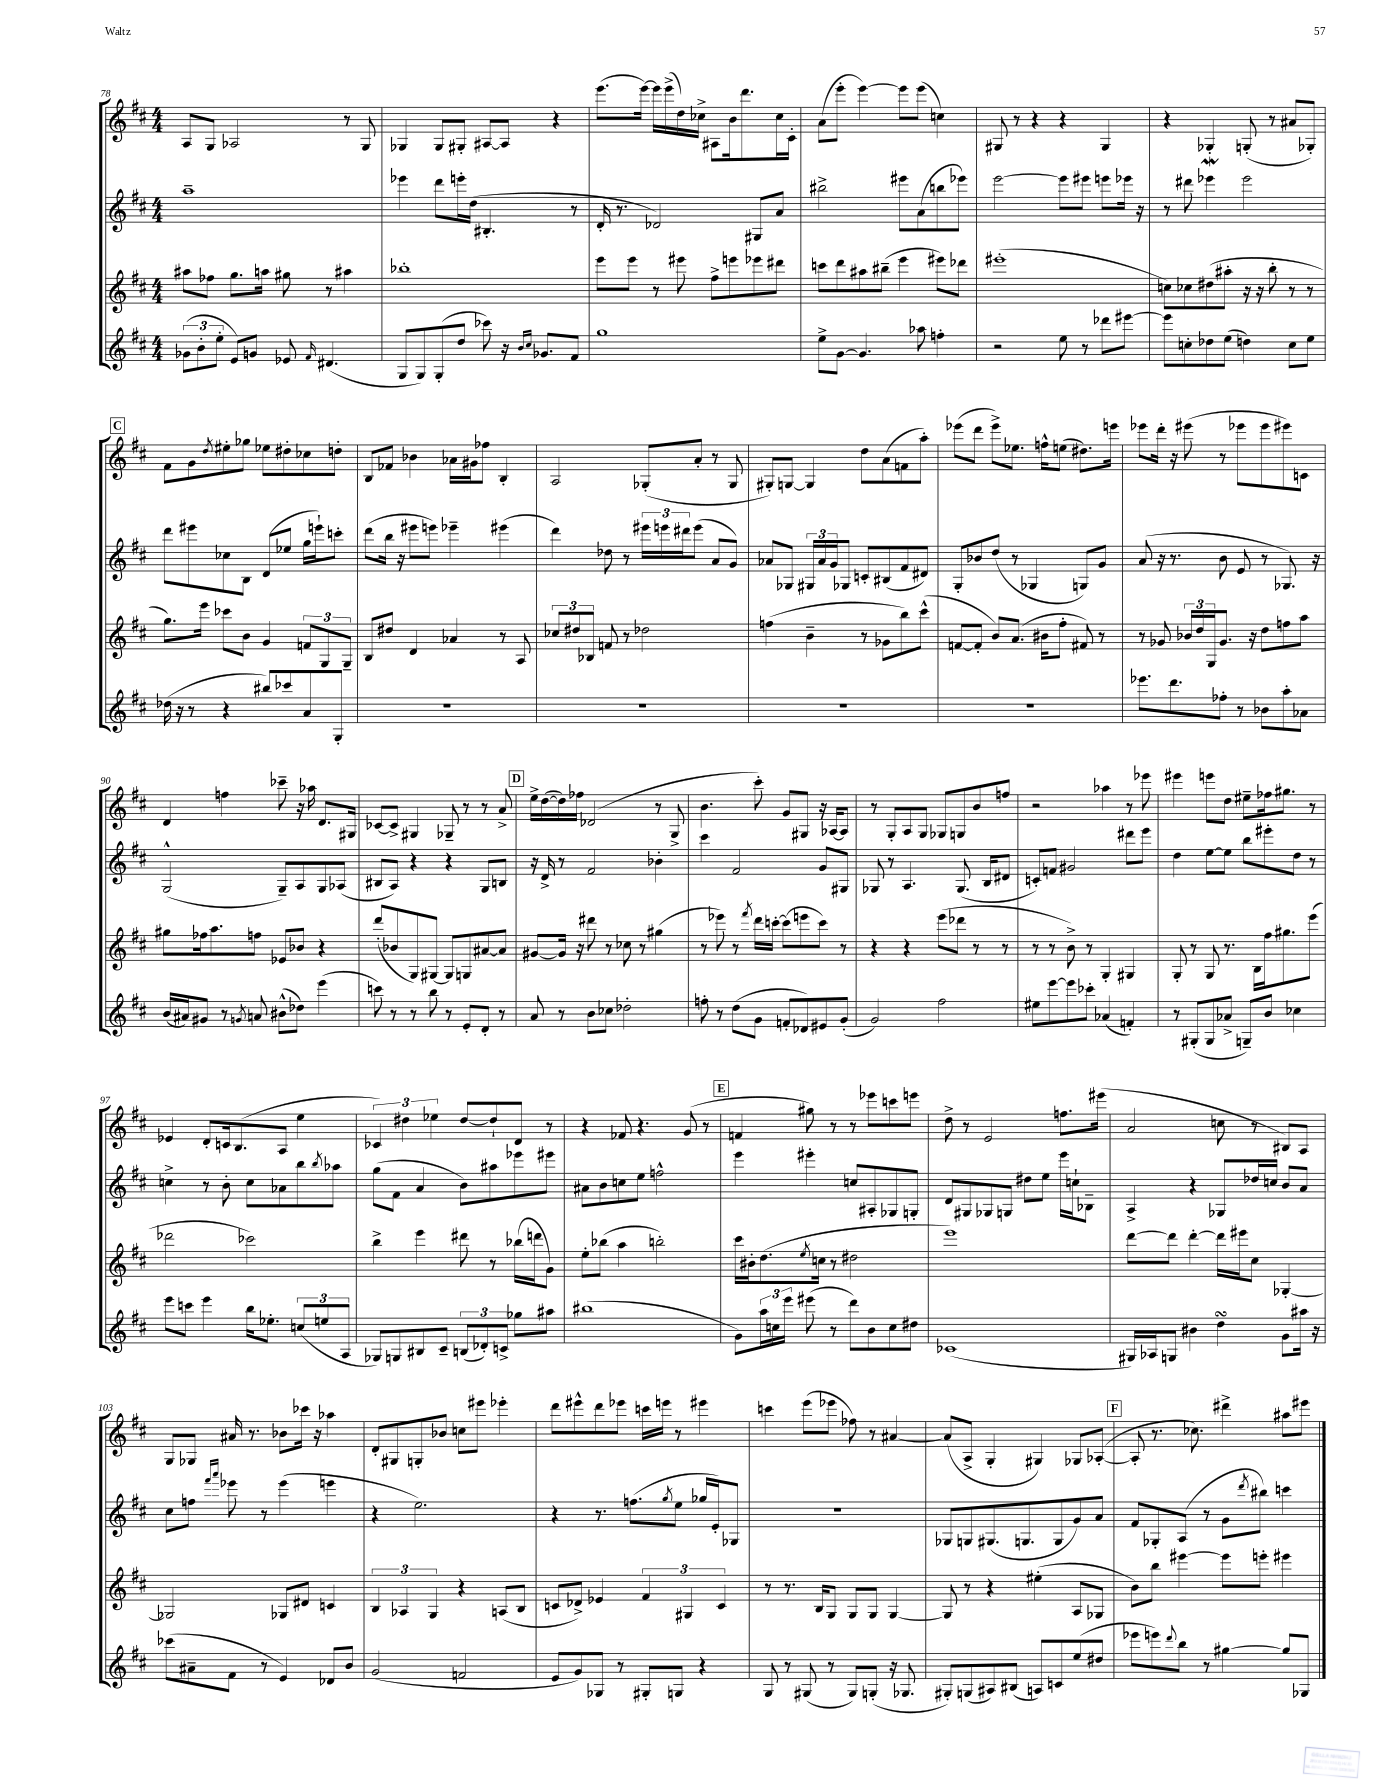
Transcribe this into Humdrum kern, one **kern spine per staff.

**kern	**kern	**kern	**kern
*part4	*part3	*part2	*part1
*staff4	*staff3	*staff2	*staff1
*clefG2	*clefG2	*clefG2	*clefG2
*k[f#c#]	*k[f#c#]	*k[f#c#]	*k[f#c#]
*M4/4	*M4/4	*M4/4	*M4/4
=78	=78	=78	=78
(12g-X\L	8aa#X\L	1aa~	8A/L
12b'\	.	.	.
.	8ff-X\J	.	8G/J
12ee'\J	.	.	.
8e/L)	8.gg\L	.	2A-X/
8gn/J	.	.	.
.	16aan\Jk	.	.
8e-X/	8gg#X\	.	.
16qqf#/	.	.	.
(4.d#X/	8r	.	.
.	4aa#X\	.	8r
.	.	.	8G/
=79	=79	=79	=79
8G/L	1bb-X'	4eee-X\	4G-X/
8G/)	.	.	.
(8G'/	.	8ddd\L	8G-/L
8dd/J	.	16eeen'\L	8G#X'/J
.	.	(16dd\JJ	.
8ccc-X\)	.	4.B#X'/	[8A#X/L
16r	.	.	8A#/J]
16qqb/LL	.	.	.
16qqcc#/JJ	.	.	.
8.g-X/L	.	.	.
.	.	.	4r
8f#/J	.	8r	.
=80	=80	=80	=80
1gg	8eee\L	16d'/	(8.eee\L
.	.	8.r	.
.	8eee\J	.	.
.	.	.	[16eee\Jk)
.	8r	2d-X/)	16eee\LL]
.	.	.	(16eee^\
.	8eee#X\	.	16dd\)
.	.	.	16cc-X^\JJ
.	8ff#^\L	.	8A#X\L
.	8eeen\	.	16b\k
.	.	.	8.ddd\
.	8eee-X\	8G#X/L	.
.	8ddd#X\J	8a/J	16cc-\L
.	.	.	16c#'\JJ
=81	=81	=81	=81
8ee^\L	8cccn\L	2bb#X^\	(8a\L
[8g\J	8ddd\	.	8eee'\J
4.g/]	8aa#X\	.	[4eee\)
.	(8bb#X~\J	.	.
.	4eee\	8eee#X\L	8eee\L]
8aa-X\	.	(8a\	(8eee\J
4ffn'\	8eee#X\L)	8bbn\	4ccn\)
.	8ddd-X\J	8eee-X\J)	.
=82	=82	=82	=82
2r	(1eee#X'	[2eee\	8G#X/
.	.	.	8r
.	.	.	4r
8ee\	.	8eee\L]	4r
8r	.	8eee#X\J	.
8ddd-X\L	.	8eeen\L	4G#/
[8eee#X\J	.	16eee-X\Jk	.
.	.	16r	.
=83	=83	=83	=83
8eee#\L]	8ccn\L)	8r	4r
8ccn'\	8cc-X\	8ddd#X\	.
8dd-X\	(8dd#X\	4eee-Xw\	4G-X'/
(8ee\J	8aa#X'\J	.	.
4ddn\)	16r	2eee-\	(8Gn'/
.	16r	.	.
.	8bb'\	.	8r
8cc\L	8r	.	8a#X/L
8ee\J	8r	.	8G-X'/J)
!!LO:LB:g=z
!!LO:REH:place=s1:t=C
=84	=84	=84	=84
(16dd-X\	8.gg\L)	8ddd\L	8f#\L
16r	.	.	.
8r	.	8eee#X\	8g\
.	16eee\Jk	.	.
.	.	.	8qdd/
4r	8ccc-X\L	8cc-X\	8ee#X'\
.	8b\J	8B\J	8gg-X\J
8bb#X/L)	4g/	(8d/L	8ee-X\L
8ccc-X/	.	8ee-X/J	8dd#X'\
8a/	12fn/L	16gg\LL	8cc-X\
.	.	16eeen`\J)	.
.	12G/	.	.
8G'/J	.	8cccn'\J	8ddn'\J
.	12G~/J	.	.
=85	=85	=85	=85
1r	8B/L	(8ddd\L	8B/L
.	8dd#X/J	16bb\Jk	8f-X/J
.	.	16r	.
.	4d/	8eee#X\L	4b-X\
.	.	8eeen\J)	.
.	4a-X/	4eee-X~\	16a-X\LL
.	.	.	16g#X\J
.	.	.	8ff-X\J
.	8r	(4eee#X\	4B'/
.	8A/	.	.
=86	=86	=86	=86
1r	12cc-X/L	4ddd\)	2A/
.	12dd#X/	.	.
.	12B-X/J	.	.
.	8fn/	8dd-X\	.
.	8r	8r	.
.	2dd-X\	24eee#X\LL	(8G-X'/L
.	.	24eeen\	.
.	.	24ddd#X\J	.
.	.	(8eee\J	8a'/J
.	.	8a/L	8r
.	.	8g/J)	8G-/
=87	=87	=87	=87
1r	(4ffn\	8a-X/L	8G#X'/L)
.	.	8G-X/J	[8Gn/J
.	4b~\	24G#X/LL	4G/]
.	.	24a-/	.
.	.	24g/J	.
.	.	8G-X/J	.
.	8r	8cn'/L	8dd\L
.	8g-X\L	(8B#X/	(8a\
.	8bb\)	8f#/	8fn\
.	(8ccc#^^\J	8d#X/J)	8aa'\J)
=88	=88	=88	=88
1r	[8fn/L	8G'/L	(8eee-X\L
.	8f'/J]	8b-X/	8ddd\J
.	8b/L)	(8dd/J	8eee-^\L)
.	(8.a/J	8r	8.ee-X\J
.	.	4G-X/	.
.	16b#X\KL	.	16ffn^^\KL
.	8ff#'\J	.	(8een\J
.	8f#X/)	8Gn/L)	8.dd#X\L)
.	8r	8g/J	.
.	.	.	16eeen\Jk
=89	=89	=89	=89
8.eee-X\L	8r	(8a/	8eee-X\L
.	8g-X/	16r	16ddd'\Jk
8.ddd\	.	8.r	16r
.	24b-X/LL	.	(8eee#X\
.	24dd/	.	.
.	24G/J	.	.
8ff-X'\J	8.g-/J	8b\	8r
8r	.	8e/	8eee-X\L
.	16r	.	.
8b-X\L	8dd\L	8r	8eee-\
8aa'\	8ffn\	8.G-X/)	8eee#X\)
8a-X\J	8aa\J	.	8cn\J
.	.	16r	.
!!LO:LB:g=z
=90	=90	=90	=90
(16b/LL	8gg#X\L	(2G^^/	4d/
16a#X/J)	.	.	.
8g#X/J	16ff-X\k	.	.
.	8.aa\	.	.
8r	.	.	4ffn\
8qgn/	.	.	.
8an/	8ffn\J	.	.
(8b#X^^\L	8e-X/L	8G~/L)	8ccc-X~\
8dd-X\J)	8b-X/J	8A/	16r
.	.	.	16aa-X\
(4eee\	4r	8G/	8.d/L
.	.	(8A-X/J	.
.	.	.	16G#X/Jk
=91	=91	=91	=91
8cccn\)	(8ddd'/L	8B#X/L	[8c-X/L
8r	8b-X/	8A/J)	8c-^/J]
8r	8G/)	4r	4G#X/
8bb\	[8G#X/J	.	.
8r	8G#/L]	4r	8G-X~/
8e'/L	8Gn/	.	8r
8d'/J	[8a#X/	8G/L	8r
8r	8a#/J]	8Bn/J	8a^/
!!LO:REH:place=s1:t=D
=92	=92	=92	=92
8a/	[8g#X/L	16r	16ee^\LL
.	.	16d^/	([16dd\
8r	16g#/Jk]	8r	16dd\])
.	16r	.	16ff-X\JJ
8b\L	8ddd#X\	2f#/	(2d-X/
8cc-X\J	8r	.	.
2dd-X'\	8cc-X\	.	.
.	8r	.	.
.	(4gg#X\	4b-X'\	8r
.	.	.	8G^/
=93	=93	=93	=93
8ffn'\	8r	4ccc#\	4.b\
8r	8eee-X\)	.	.
(8dd\L	8r	2f#/	.
.	8qfff#/	.	.
8g\J	16ddd\LL	.	8ccc#'\)
.	[16cccn'\JJ	.	.
8fn'/L	(8ccc\L]	.	8g/L
8d-X/)	8eeen\	.	8G#X/J
8e#X/	8ccc\J)	8g/L	16r
.	.	.	[16A-X/KL
(8g'/J	8r	8G#X/J	8A-/J]
=94	=94	=94	=94
2g/)	4r	8G-X/	8r
.	.	8r	8G'/L
.	4r	4.A/	8A/
.	.	.	8G/J
2ff#\	(8eee\L	.	8G-X/L
.	8ddd-X\J	(8.G-/	8Gn/
.	8r	.	8b/
.	.	16B/KL	.
.	8r	8d#X/J	8ffn/J
=95	=95	=95	=95
8ee#X\L	8r	8cn'/L)	2r
[8eee\	8r	8fn/J	.
8eee\]	8b^\)	2g#X/	.
8ccc-X'\J	8r	.	.
(4a-X/	4G'/	.	4aa-X\
4fn'/)	4G#X/	8ddd#X\L	8r
.	.	8eee\J	8eee-X\
=96	=96	=96	=96
8r	8G'/	4dd\	4eee#X\
(8G#X'/L	8r	.	.
8G#/	8G/	[8ee\L	8eeen\L
8a-X^/J	8.r	8ee\J]	8dd\J
8Gn~/L)	.	8bb\L	8ee#X~\L
.	16B\LL	.	.
8b/J	16ff#\J	8eee#X'\	16ff-X\k
.	8.gg#X\	.	8.gg#X\J
4cc-X\	.	8dd\J	.
.	(8eee\J	8r	8r
!!LO:LB:g=z
=97	=97	=97	=97
8eee\L	2ddd-X\	4ccn^\	4e-X/
8cccn\J	.	.	.
4eee\	.	8r	8d'/L
.	.	8b'\	16cn/k
.	.	.	(8.B/
16bb\KL	2ccc-X\)	8cc\L	.
8.ee-X'\J	.	.	.
.	.	8a-X\	8A/J
(12ccn/L	.	8bb\	4ee\
12een/	.	.	.
.	.	8qbb/	.
.	.	8aa-X\J	.
12A/J	.	.	.
=98	=98	=98	=98
8G-X/L)	4bb^\	(8gg\L	6c-X/)
8Gn/	.	8f#\J	.
.	.	.	6dd#X\
8B#X/	4eee\	4a/	.
.	.	.	6ee-X\
8c#~/J	.	.	.
(12Bn/L	8ddd#X\	8b\L)	[8dd#/L
12d-X'/)	.	.	.
.	8r	8aa#X\	8dd#`/]
12cn^/J	.	.	.
8gg-X\L	(16bb-X\LL	8eee-X\	8d/J
.	16dddn\J	.	.
8aa#X\J	8g\J)	8eee#X\J	8r
=99	=99	=99	=99
(1bb#X	8ee'\L	8a#X\L	4r
.	(8bb-X\J	8b\	.
.	4aa\	8ccn\	8f-X/
.	.	8ee\J	4.r
.	2bbn'\)	2ffn^^\	.
.	.	.	(8g/
.	.	.	8r
!!LO:REH:place=s1:t=E
=100	=100	=100	=100
8g\L)	16ccc#\LL	4eee\	4fn/
.	16b#X'\J	.	.
24aa\L	(8.dd\	.	.
24ccn\	.	.	.
24eee\JJ	.	.	.
(8eee#X\	.	4eee#X'\	8gg#X\)
.	8qee/	.	.
.	16ccn\Jk	.	.
8r	8r	.	8r
8ddd\L)	2dd#X\	8ccn/L	8r
8b\	.	8A#X'/	8eee-X\L
8cc\	.	8G-X/	8cccn\
8dd#X\J	.	8Gn'/J	8eeen\J
=101	=101	=101	=101
(1c-X	1eee)	8d/L	8dd^\
.	.	8G#X/	8r
.	.	8G-X/	2e/
.	.	8Gn/J	.
.	.	8dd#X\L	.
.	.	8ee\J	.
.	.	16eee\LL	8.ffn\L
.	.	16ccn`\J	.
.	.	8B-X~\J	.
.	.	.	(16eee#X\Jk
=102	=102	=102	=102
16G#X/LL)	[8ddd\L	4A^/	2a/
16A-X/J	.	.	.
8Gn/J	8ddd\J]	.	.
4b#X\	[4ddd'\	4r	.
4ddsSSs\	16ddd\LL]	8G-X/L	8ccn\
.	16eee#X\J	.	.
.	8cc#\J	16dd-X/L	8r
.	.	16ccn/JJ	.
8g\L	[4G-X'/	8b/L	8B#X/L)
16aa#X\Jk	.	8a/J	8A/J
16r	.	.	.
!!LO:LB:g=z
=103	=103	=103	=103
(8ccc-X\L	2G-X/]	8cc#\L	8G/L
8a#X~\	.	8ffn\J	8G-X/J
.	.	16qqfff#/LL	.
.	.	16qqaaa/JJ	.
8f#\J	.	8eee-X\	16a#X/
.	.	.	8.r
8r	.	8r	.
4e/)	8G-X/L	(4eee-\	8b-X\L
.	8d#X/J	.	16ccc-X\Jk
.	.	.	16r
8d-X/L	4cn/	4eeen\	4aa-X\
8b/J	.	.	.
=104	=104	=104	=104
(2g/	6B/	4r	8d'/L
.	.	.	8G#X/
.	6A-X/	.	.
.	.	2.ee\)	8Gn'/
.	6G/	.	.
.	.	.	8b-X/J
2fn/	4r	.	8ccn\L
.	.	.	8eee#X\J
.	(8An/L	.	4eee-X'\
.	8B/J	.	.
=105	=105	=105	=105
8e/L	8cn/L	4r	8ddd\L
8g/)	8d-X^/J)	.	8eee#X^^\
8G-X/J	4e-X/	8.r	8ddd\
8r	.	.	8eee-X\J
.	.	(8.ffn\L	.
8G#X'/L	6f#/	.	16cccn\LL
.	.	.	16eeen\JJ
.	.	8qgg/	.
8Gn/J	.	8ee\J	8r
.	6G#X/	.	.
4r	.	16gg-X/LL	4eee#X\
.	.	16e'/J)	.
.	6c/	.	.
.	.	8G-X/J	.
=106	=106	=106	=106
8G/	8r	1r	4cccn\
8r	8.r	.	.
(8G#X/	.	.	(8eee\L
.	16B/KL	.	.
8r	8G/J	.	8eee-X\J
8G#/L)	8G/L	.	8ff-X\)
(8Gn'/J	8G/J	.	8r
16r	[4G/	.	[4a#X/
8.G-X/	.	.	.
=107	=107	=107	=107
8G#X'/L)	8G/]	8G-X/L	(8a#/L]
(8Gn/	8r	8Gn/	8A^/J
8A#X/)	4r	(8.G#X/	4G'/
(8B#X/J	.	.	.
.	.	8.Gn/	.
8An/L)	(4ee#X'\	.	4G#X/)
8cn/	.	8G/	.
(8ee/	8A/L	8g/)	8G-X/L
8dd#X/J	8G-X/J	8a/J	([8A-X'/J
!!LO:REH:place=s1:t=F
=108	=108	=108	=108
8eee-X\L	8b\L)	8f#/L	8A-'/]
8eeen\)	8bb\J	8G-X'/	8.r
8qqddd/	.	.	.
8bb\J	[4eee#X\	(8A/J	.
.	.	.	8.cc-X\)
8r	.	8r	.
[4gg#X\	8eee#\L]	8g\L	4ddd#X^\
.	.	8qddd/	.
.	8eeen'\J	8bb#X\J)	.
8gg#/L]	4eee#X\	4cccn\	8aa#X\L
8G-X/J	.	.	8eee#X\J
==	==	==	==
*-	*-	*-	*-
